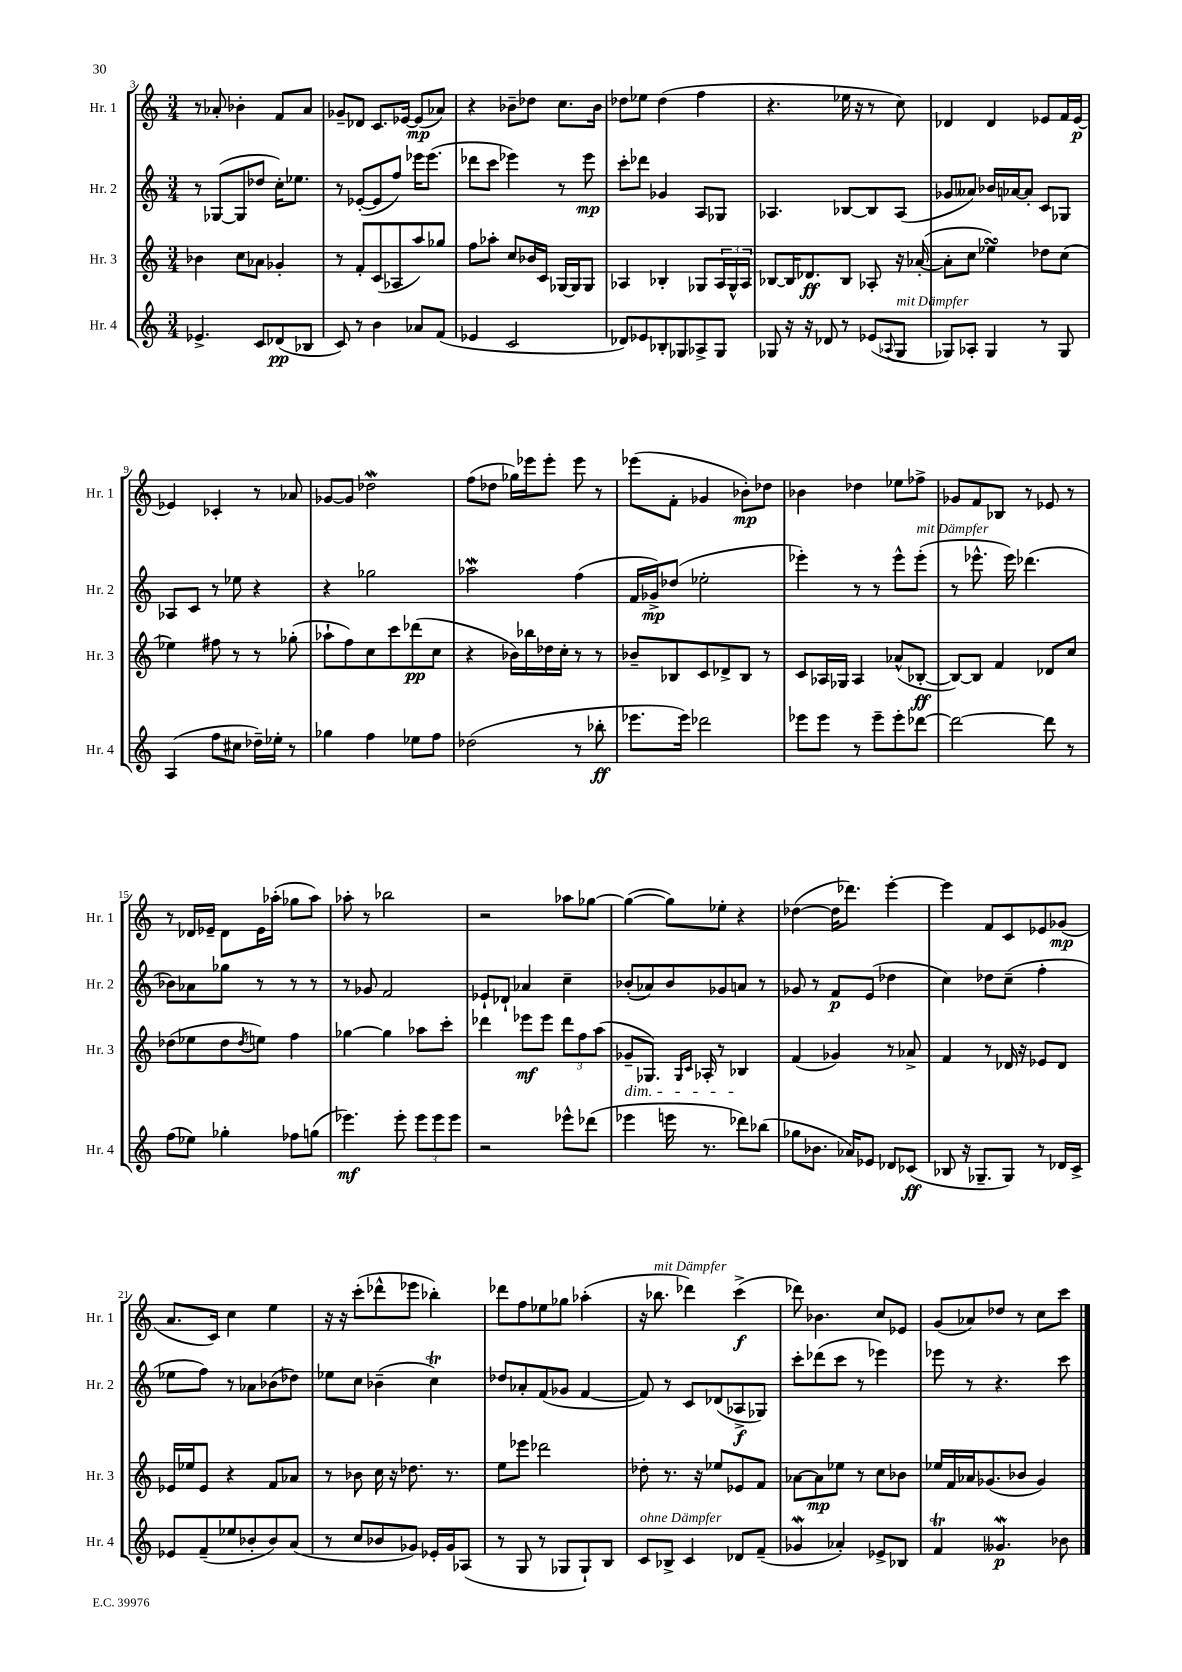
<<
\new StaffGroup <<
\new Staff = "s0" \with { instrumentName = "Hr. 1" shortInstrumentName = "Hr. 1" } {
    \clef treble \key c \major \numericTimeSignature \time 3/4
    r8 aes'8-. bes'4-. f'8 aes'8 |
    ges'8-- des'8 c'8. ees'16~ ees'8\mp( aes'8) |
    r4 bes'8-- des''8 c''8. bes'16 |
    des''8 ees''8 des''4( f''4 |
    r4. ees''16 r16 r8 c''8) |
    des'4 des'4 ees'8 f'16 ees'16~\p |
    ees'4 ces'4-. r8 aes'8 |
    ges'8~ ges'8 des''2\mordent |
    f''8( des''8 ges''16) ees'''16 ees'''8-. ees'''8 r8 |
    ees'''8( f'8-. ges'4 bes'8-.\mp) des''8 |
    bes'4 des''4 ees''8 fes''8-> |
    ges'8 f'8 bes8 r8 ees'8 r8 |
    r8 des'16 ees'16-- des'8 ees'16 aes''16-.( ges''8 aes''8) |
    aes''8-. r8 bes''2 |
    r2 aes''8 ges''8~ |
    ges''4~( ges''8) ees''8-. r4 |
    des''4~( des''16 des'''8.) e'''4~-. |
    e'''4 f'8 c'8 ees'8 ges'8\mp( |
    a'8. c'16) c''4 e''4 |
    r16 r16 c'''8-.( des'''8-^ ees'''8 bes''4-.) |
    des'''8 f''8 ees''8 ges''8 aes''4-.( |
    r16 bes''8.^\markup { \italic "mit Dämpfer" } des'''4) c'''4->\f( |
    des'''8) bes'4. c''8 ees'8 |
    g'8( aes'8) des''8 r8 c''8 c'''8 \bar "|." |
}
\new Staff = "s1" \with { instrumentName = "Hr. 2" shortInstrumentName = "Hr. 2" } {
    \clef treble \key c \major \numericTimeSignature \time 3/4
    r8 ges8~( ges8 des''8 c''16-.) ees''8. |
    r8 ees'8~-.( ees'8 f''8) ees'''16 ees'''8.( |
    des'''8 c'''8 ees'''4) r8 ees'''8\mp |
    c'''8-. des'''8 ges'4 a8 ges8 |
    aes4. bes8~ bes8 aes8( |
    ges'8 aeses'8) bes'16 aes'16~ aes'8-. c'8 ges8 |
    aes8 c'8 r8 ees''8 r4 |
    r4 ges''2 |
    aes''2\mordent f''4( |
    f'16 ges'16->\mp) des''8( ees''2-. |
    ees'''4-.) r8 r8 ees'''8-^ ees'''8-.^\markup { \italic "mit Dämpfer" }( |
    r8 ees'''8.-^ ees'''16) des'''4.( |
    bes'8) aes'8 ges''8 r8 r8 r8 |
    r8 ges'8 f'2 |
    ees'8-! des'8-! aes'4 c''4-- |
    bes'8-.( aes'8) bes'8 ges'8 a'8 r8 |
    ges'8 r8 f'8\p e'8( des''4 |
    c''4) des''8 c''8--( f''4-. |
    ees''8 f''8) r8 aes'8 bes'8( des''8) |
    ees''8 c''8 bes'4--( c''4\trill) |
    des''8 aes'8-. f'8( ges'8 f'4~ |
    f'8) r8 c'8 des'8( aes8->\f ges8) |
    c'''8-. des'''8( c'''8 r8 ees'''4) |
    ees'''8 r8 r4. c'''8 \bar "|." |
}
\new Staff = "s2" \with { instrumentName = "Hr. 3" shortInstrumentName = "Hr. 3" } {
    \clef treble \key c \major \numericTimeSignature \time 3/4
    bes'4 c''8 aes'8 ges'4-. |
    r8 f'8-. c'8( aes8 a''8) ges''8 |
    f''8 aes''8-. c''8 bes'16 c'16 ges16~ ges16 ges8 |
    aes4 bes4-. ges8 \tuplet 3/2 { aes16 ges16-^ aes16 } |
    bes8~ bes16 des'8.\ff bes8 aes8-. r16 aes'16~-.( |
    aes'8-. c''8 ees''4\turn) des''8 c''8( |
    ees''4) fis''8 r8 r8 ges''8-.( |
    aes''8-! f''8) c''8 c'''8 des'''8\pp( c''8 |
    r4 bes'16) bes''16 des''16 c''16-. r8 r8 |
    bes'8-- bes8 c'8 des'8-> bes8 r8 |
    c'8 aes16 ges16 aes4 aes'8-^( bes8~-.\ff |
    bes8~) bes8 f'4 des'8 c''8 |
    des''8( ees''8 des''8 \acciaccatura { des''8 } e''8) f''4 |
    ges''4~ ges''4 aes''8 c'''8-. |
    des'''4 ees'''8\mf ees'''8 \tuplet 3/2 { des'''8 f''8 a''8( } |
    ges'8--\dim ges8.) \grace { ges16 c'16 } aes16-. r8 bes4\! |
    f'4( ges'4) r8 aes'8-> |
    f'4 r8 des'16 r16 ees'8 des'8 |
    ees'16 ees''16 ees'8 r4 f'8 aes'8 |
    r8 bes'8 c''16 r16 des''8. r8. |
    e''8 ees'''8 des'''2 |
    des''8-. r8. r16 ees''8 ees'8 f'8 |
    aes'8~ aes'8\mp ees''8 r8 c''8 bes'8 |
    ees''16 f'16 aes'16 ges'8.( bes'8 ges'4) \bar "|." |
}
\new Staff = "s3" \with { instrumentName = "Hr. 4" shortInstrumentName = "Hr. 4" } {
    \clef treble \key c \major \numericTimeSignature \time 3/4
    ees'4.-> c'8 des'8\pp( bes8 |
    c'8) r8 b'4 aes'8 f'8( |
    ees'4 c'2 |
    des'8) ees'8 bes8-. ges8 aes8-> ges8 |
    ges8 r16 r16 des'8 r8 ees'8( \appoggiatura { aes8 } ges8^\markup { \italic "mit Dämpfer" } |
    ges8) aes8-. ges4 r8 ges8 |
    a4( f''8 cis''8 des''16--) ees''16-. r8 |
    ges''4 f''4 ees''8 f''8 |
    des''2( r8 bes''8-.\ff |
    ees'''8. ees'''16) des'''2 |
    ees'''8 ees'''8 r8 ees'''8-- ees'''8-. des'''8~ |
    des'''2~ des'''8 r8 |
    f''8( ees''8) ges''4-. fes''8 g''8( |
    ees'''4.\mf) ees'''8-. \tuplet 3/2 { ees'''8 ees'''8 ees'''8 } |
    r2 ees'''8-^ des'''8( |
    ees'''4 e'''16 r8. des'''8) bes''8( |
    ges''8 bes'8. aes'16) ees'8 des'8 ces'8\ff( |
    bes8 r16 ges8.-- ges8) r8 des'16 c'16-> |
    ees'8 f'8--( ees''8 bes'8-. bes'8) a'8( |
    r8 c''8 bes'8 ges'8) ees'16-. ges'16 aes8( |
    r8 g8 r8 ges8 ges8-!) b8 |
    c'8^\markup { \italic "ohne Dämpfer" } bes8-> c'4 des'8 f'8--( |
    ges'4\mordent aes'4-.) ees'8-> bes8 |
    f'4\trill geses'4.\mordent\p bes'8 \bar "|." |
}
>>
>>
\layout { \context { \Score currentBarNumber = #3 } }
